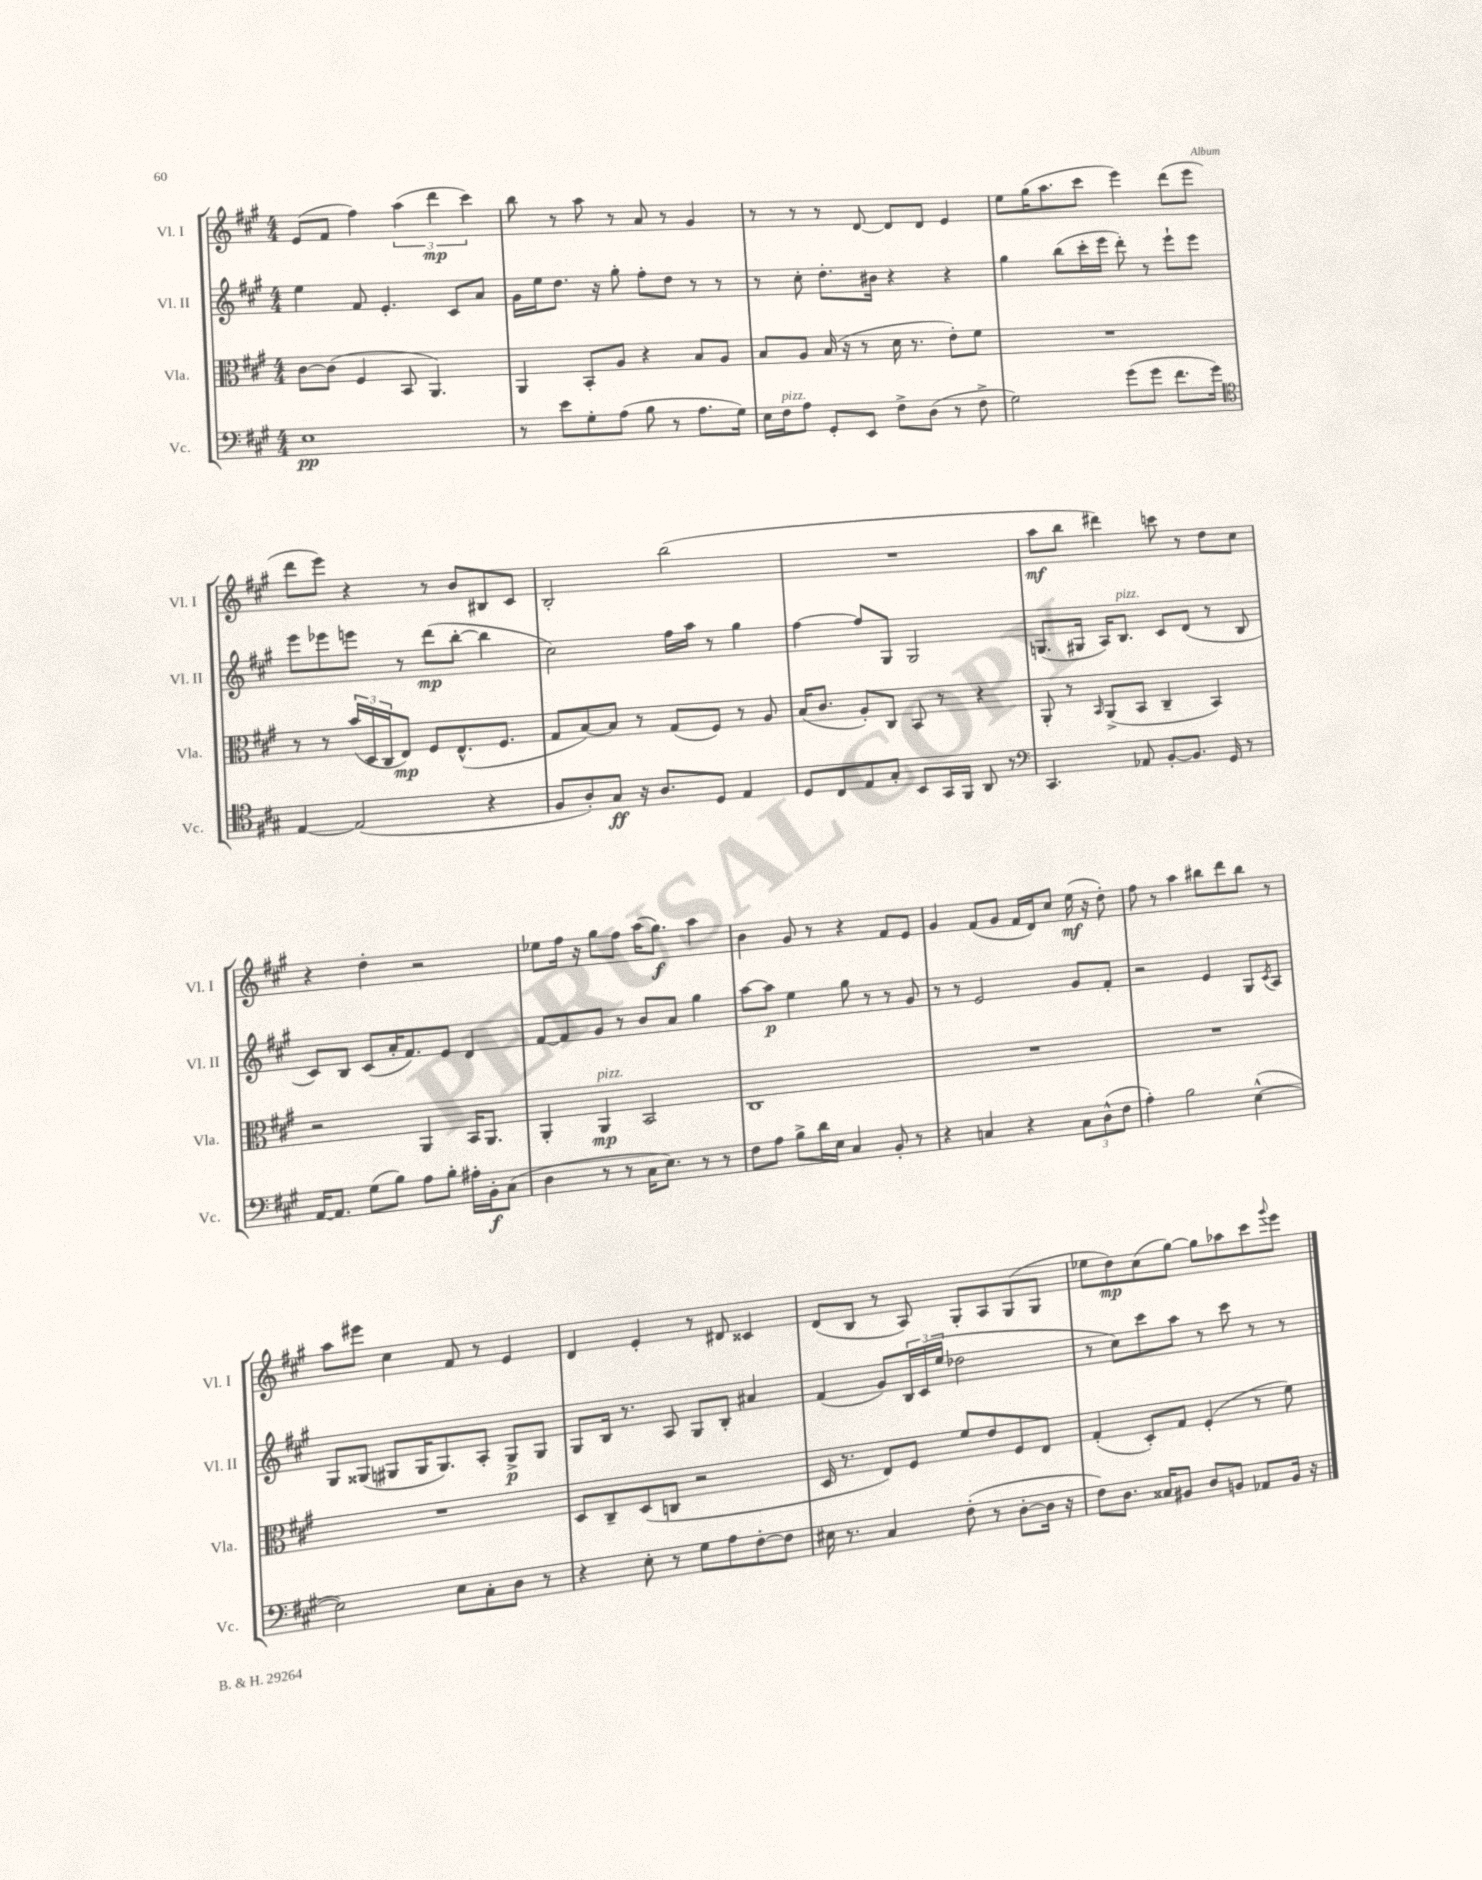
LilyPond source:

<<
\new StaffGroup <<
\new Staff = "s0" \with { instrumentName = "Vl. I" shortInstrumentName = "Vl. I" } {
    \clef treble \key a \major \numericTimeSignature \time 4/4
    e'8( fis'8 fis''4) \tuplet 3/2 { a''4( d'''4\mp cis'''4) } |
    b''8 r8 a''8 r8 a'8 r8 gis'4 |
    r8 r8 r8 d'8~ d'8 d'8 e'4 |
    e''8 gis''16( a''8. cis'''8 e'''4) d'''8( e'''8 |
    d'''8 e'''8) r4 r8 b'8 bis8 cis'8 |
    b2-. b''2( |
    R1 |
    a''8\mf b''8 dis'''4) c'''8 r8 d''8 cis''8 |
    r4 d''4-. r2 |
    ees''8 fis''16 r16 gis''8 fis''8 a''16( gis''8.\f) a''4 |
    b'4 gis'8 r8 r4 fis'8 e'8 |
    gis'4 fis'8( gis'8 fis'16 d'16) cis''8 e''16\mf( r16 d''8-.) |
    fis''8 r8 a''4 bis''8 d'''8 bis''8 r8 |
    a''8 eis'''8 cis''4 fis'8 r8 e'4 |
    d'4 e'4-. r8 dis'8 cisis'4 |
    d'8( b8 r8 a8) gis8-. a8 gis8( gis8 |
    ees''8 d''8\mp) cis''8( gis''8~) gis''8 aes''8 cis'''8 \appoggiatura { gis'''8 } e'''8 \bar "|." |
}
\new Staff = "s1" \with { instrumentName = "Vl. II" shortInstrumentName = "Vl. II" } {
    \clef treble \key a \major \numericTimeSignature \time 4/4
    e''4 fis'8 e'4.-. cis'8 a'8 |
    gis'16 e''16 d''8. r16 gis''8-. fis''8-. d''8 r8 r8 |
    r8 cis''8-. d''8.-. bis'16 r4 r4 |
    gis''4 b''8( cis'''16-. e'''16 d'''8-.) r8 e'''8-! e'''8 |
    e'''8 ees'''8 e'''8 r8 d'''8\mp( b''8~-. b''4 |
    cis''2) fis''16 a''16 r8 gis''4 |
    fis''4~ fis''8 gis8 gis2 |
    g8.( gis16 a16) b8.^\markup { \italic "pizz." } cis'8 d'8( r8 b8 |
    cis'8) b8 cis'8( a'16-. fis'8.) e'8 d'4 |
    fis'8~ fis'8 gis'8 r8 b'8 a'8 gis''4 |
    a''8~ a''8\p e''4 gis''8 r8 r8 gis'8 |
    r8 r8 e'2 gis'8 fis'8-. |
    r2 e'4 gis8 \acciaccatura { cis'8 } a8 |
    gis8 gisis8( gis8 gis16 gis8.) a8-. gis8->\p gis8 |
    gis8 b16 r8. a8 gis8 b8-. ais'4 |
    fis'4( gis'8) \tuplet 3/2 { b16 cis'16( e''16 } des''2 |
    r8 cis''8) cis'''8 a''8 r8 cis'''8 r8 r8 \bar "|." |
}
\new Staff = "s2" \with { instrumentName = "Vla." shortInstrumentName = "Vla." } {
    \clef alto \key a \major \numericTimeSignature \time 4/4
    cis'8~ cis'8( fis4 b,8 a,4.) |
    a,4 b,8-. a8 r4 b8 a8 |
    b8 a8 b16( r16 r8 d'16 r8. e'8-.) fis'8 |
    R1 |
    r8 r8 \tuplet 3/2 { b'16( d16 cis16 } e8\mp) fis8 e8.-^( fis8. |
    gis8 b8~) b8 r8 gis8( fis8) r8 a8 |
    b16( cis'8. a8-.) cis8 b,8 r8 r4 |
    a,8-. r8 \grace { b,16 } a,8->( b,8 cis4-- b,4) |
    r2 a,4 b,16 a,8. |
    a,4-. a,4\mp^\markup { \italic "pizz." } b,2 |
    cis1 |
    R1 |
    R1 |
    R1 |
    d8 cis8-- d8( c8 r2 |
    d16 r8. e8) fis8 fis'8 e'8 fis8 e8 |
    gis4-.( d8-.) gis8 fis4-.( r8 fis'8) \bar "|." |
}
\new Staff = "s3" \with { instrumentName = "Vc." shortInstrumentName = "Vc." } {
    \clef bass \key a \major \numericTimeSignature \time 4/4
    e1\pp |
    r8 e'8 gis8-. a8( b8 r8 a8. gis16) |
    e16 fis16^\markup { \italic "pizz." } a8 gis,8-. e,8 fis8-> d8( r8 fis8-> |
    gis2) gis'8( gis'8 fis'8. gis'16) |
    \clef tenor e4~ e2( r4 |
    fis8 a8-.) gis8\ff r16 a8. d8 e4 |
    d8 cis8 e8 gis8-. b,8 gis,16 fis,16 a,8 r8 |
    \clef bass cis,4. aes,8 b,8~-. b,8. gis,16 r8 |
    a,16~ a,8. gis8( b8) a8 b8-. ais16-. b,16-.\f cis8( |
    d4 r8 r8 cis16 e8.) r8 r8 |
    fis8 a8 b8-> d'16 e16 cis4 b,8-. r8 |
    r4 c4 r4 \tuplet 3/2 { c8 d8-^( fis8 } |
    a4-.) b2 e4~-^( |
    e2) e8 cis8-. d8 r8 |
    r4 e8-. r8 gis8 a8 fis8~-. fis8 |
    eis16 r8. cis4 fis8-.( r8 d8~-. d16 r16 |
    fis8) d8. cisis16 bis,8 d8 b,8 aes,8 b,16 r16 \bar "|." |
}
>>
>>
\layout { \context { \Score \remove "Bar_number_engraver" } }
